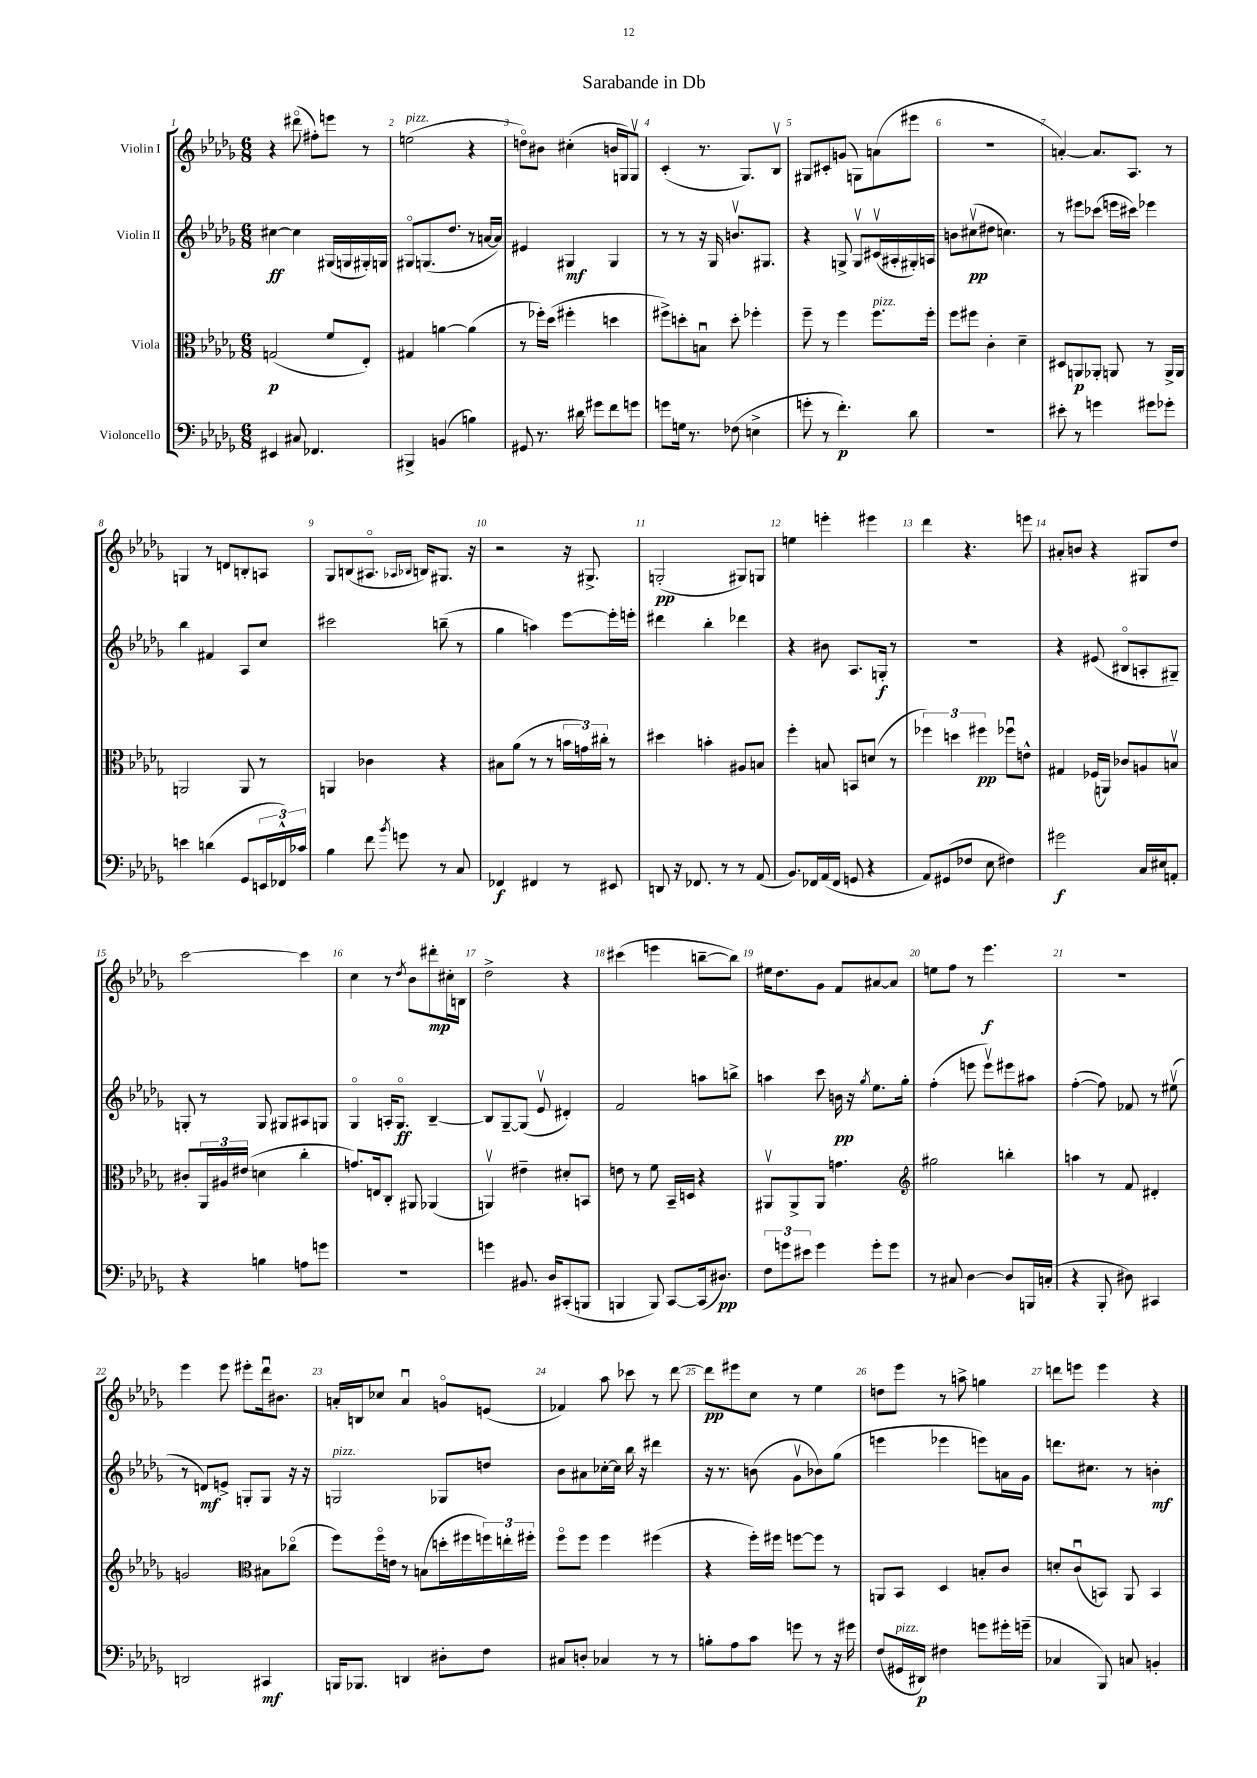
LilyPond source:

\header { title = "Sarabande in Db" }
<<
\new StaffGroup <<
\new Staff = "s0" \with { instrumentName = "Violin I" } {
    \clef treble \key des \major \numericTimeSignature \time 6/8
    r4 dis'''8\flageolet( fis''8-.) e'''8 r8 |
    e''2^\markup { \italic "pizz." }( r4 |
    d''8\flageolet) bis'8 cis''4-.( b'16 g16) g8\upbow |
    c'4-.( r8. ges8.) bes8\upbow |
    gis8 cis'8-. g'8( g8) a'8( eis'''8 |
    R2. |
    a'4~-.) a'8. aes8. r8 |
    g4 r8 d'8 b8-. a8 |
    ges8 b8( ais8.\flageolet \grace { aes16 bes16 } b16) gis8. r16 |
    r2 r16 gis8.-> |
    g2-.\pp( gis8) g8 |
    e''4 e'''4-. eis'''4 |
    des'''4 r4. e'''8 |
    ais'8-. b'8 r4 gis8 des''8 |
    c'''2~ c'''4 |
    c''4 r8 \acciaccatura { des''8 } bes'8 dis'''8-.\mp cis''16-. b16 |
    des''2-> r4 |
    cis'''4( e'''4 b''8~-- b''8) |
    eis''16 des''8. ges'8 f'8 ais'8~ ais'8 |
    e''8 f''8 r8 ees'''4.\f |
    R2. |
    ees'''4 ees'''8 eis'''8-. des'''16\downbow bis'8. |
    a'16-. b16 ces''8 a'4\downbow g'8\flageolet e'8( |
    fes'4) aes''8 ces'''8 r8 des'''8~ |
    des'''8\pp eis'''8 c''8 r8 ees''4 |
    d''8 ees'''8 r8 a''8-> g''4 |
    d'''8 e'''8 e'''4 r4 \bar "|." |
}
\new Staff = "s1" \with { instrumentName = "Violin II" } {
    \clef treble \key des \major \numericTimeSignature \time 6/8
    cis''4~\ff cis''4 gis16( g16 gis16-.) g16 |
    gis8\flageolet g8.( des''8. r8 a'16~ a'16) |
    eis'4 gis4\mf gis4 |
    r8 r8 r16 ges16 b'8.\upbow gis8. |
    r4 g8-> g8\upbow cis'16\upbow( ais16-. gis16-.) a16 |
    b'8 cis''8\upbow\pp( dis''8 c''4.) |
    r8 eis'''8 ces'''8( e'''16 cis'''16) ees'''4 |
    bes''4 fis'4 aes8 c''8 |
    cis'''2 b''8--( r8 |
    ges''4 a''4) ees'''8~ ees'''16-. e'''16-. |
    dis'''4 bes''4-. des'''4 |
    r4 bis'8 aes8. g16-.\f r8 |
    R2. |
    r4 eis'8( bis8\flageolet a8-. gis8--) |
    g8-. r8 g8 gis8 ais8 g8 |
    ges4\flageolet a16-. ges8.\flageolet\ff bes4~-- |
    bes8 ges8~-- ges8( ees'8\upbow dis'4-.) |
    f'2 a''8 b''8-> |
    a''4 c'''8 b'16\pp r16 \acciaccatura { ges''8 } ees''8. ges''16-. |
    f''4-.( e'''8 e'''8\upbow) eis'''8 ais''8 |
    f''4~-.( f''8) fes'8 r8 eis''8\upbow( |
    r8 d'8\mf) e'8-> g8-. g8 r16 r16 |
    g2^\markup { \italic "pizz." } ges8 d''8 |
    bes'8 ais'8 ces''16~-. ces''16 bes''16 r16 dis'''4 |
    r16 r8. b'8( ges'8\upbow bes'8) ges''8( |
    e'''4 ees'''4 e'''8) a'16 ges'16 |
    d'''8. cis''8. r8 b'4-.\mf \bar "|." |
}
\new Staff = "s2" \with { instrumentName = "Viola" } {
    \clef alto \key des \major \numericTimeSignature \time 6/8
    g2\p( f'8 ees8-.) |
    gis4 a'4~ a'4( |
    r8 fes''16-.) des''16( fis''4-. d''4 |
    fis''8->) d''8-. b8\downbow d''8-. fes''4-. |
    f''8-- r8 f''4 f''8.^\markup { \italic "pizz." } f''16-. |
    f''8 fis''8 c'4-. des'4-- |
    dis8 a,8\p aes,8-. a,8 r8 a,16-> a,16 |
    a,2 a,8 r8 |
    a,4 ces'4 r4 |
    bis8 aes'8( r8 r8 \tuplet 3/2 { b'16 g'16) cis''16-. } r8 |
    dis''4 b'4-. ais8 b8 |
    f''4-. b8 b,8 d'8( r8 |
    \tuplet 3/2 { fes''4) d''4 fis''4\pp } fes''8\downbow e'8-^ |
    gis4 fes16( a,16) ces'8 a8 b8\upbow |
    cis'8-. \tuplet 3/2 { aes,16 ais16 eis'16( } d'4 c''4-. |
    g'8.) e16 c8-. ais,8 aes,4( |
    a,4\upbow) eis'4-- dis'8-. b,8 |
    e'8 r8 f'8 bes,16-- d16 r4 |
    ais,8\upbow ais,8-> ais,8 g'4. |
    \clef treble gis''2 b''4-. |
    a''4 r8 f'8 dis'4-. |
    g'2 \clef alto bis8 ces''8\flageolet( |
    f''8) f''16\flageolet e'16 r8 b8( d''16-. fis''16 \tuplet 3/2 { f''16) e''16-. fis''16-. } |
    f''8\flageolet f''8 f''4 fis''4( |
    r4 f''16-.) fis''16 f''8~ f''8 r8 |
    a,8 bes,8 des4 b8-. c'8 |
    d'8-. c'8\downbow( b,8) aes,8 b,4 \bar "|." |
}
\new Staff = "s3" \with { instrumentName = "Violoncello" } {
    \clef bass \key des \major \numericTimeSignature \time 6/8
    eis,4 cis8 fes,4. |
    bis,,4-> b,4( b4) |
    gis,8 r8. dis'16 gis'8 f'8 g'8 |
    g'8 g16 r8. fes8( e4-> |
    g'8-. r8 f'4.-.\p) des'8 |
    R2. |
    eis'8-. r8 g'4 gis'8 ges'8-. |
    e'4 d'4( ges,8 \tuplet 3/2 { e,16 fes,16-^) ces'16 } |
    bes4 f'8 \acciaccatura { bes'8 } g'8 r8 c8 |
    fes,4\f fis,4 r8 eis,8 |
    d,8 r16 fes,8. r8 r8 aes,8( |
    bes,8.) fes,16 aes,16( fes,16 g,8 r4 |
    aes,8) gis,8( fes8 ees8 fis4) |
    gis'2\f c16 eis16 a,8-. |
    r4 b4 a8 g'8 |
    R2. |
    g'4 bis,8. des16 cis,8-.( b,,8 |
    b,,4 b,,8) c,8~ c,16( dis8.\pp) |
    \tuplet 3/2 { f8 g'8 eis'8 } g'4 g'8-. g'8 |
    r8 cis8 des4~ des8 b,,16 c16-.( |
    r4 bes,,8-. dis8) cis,4 |
    d,2 cis,4\mf |
    b,,16 bes,,8. d,4 dis8-. f8 |
    cis8 d8-. ces4 r8 r8 |
    b8-. aes8 c'8 g'8 r8 r16 gis'16 |
    f8( gis,16^\markup { \italic "pizz." } dis,16\p) fis4 g'8 gis'16-. g'16--( |
    ces4 bes,,8) c8 b,4-. \bar "|." |
}
>>
>>
\layout { \context { \Score \override BarNumber.break-visibility = ##(#f #t #t) barNumberVisibility = #all-bar-numbers-visible } }
